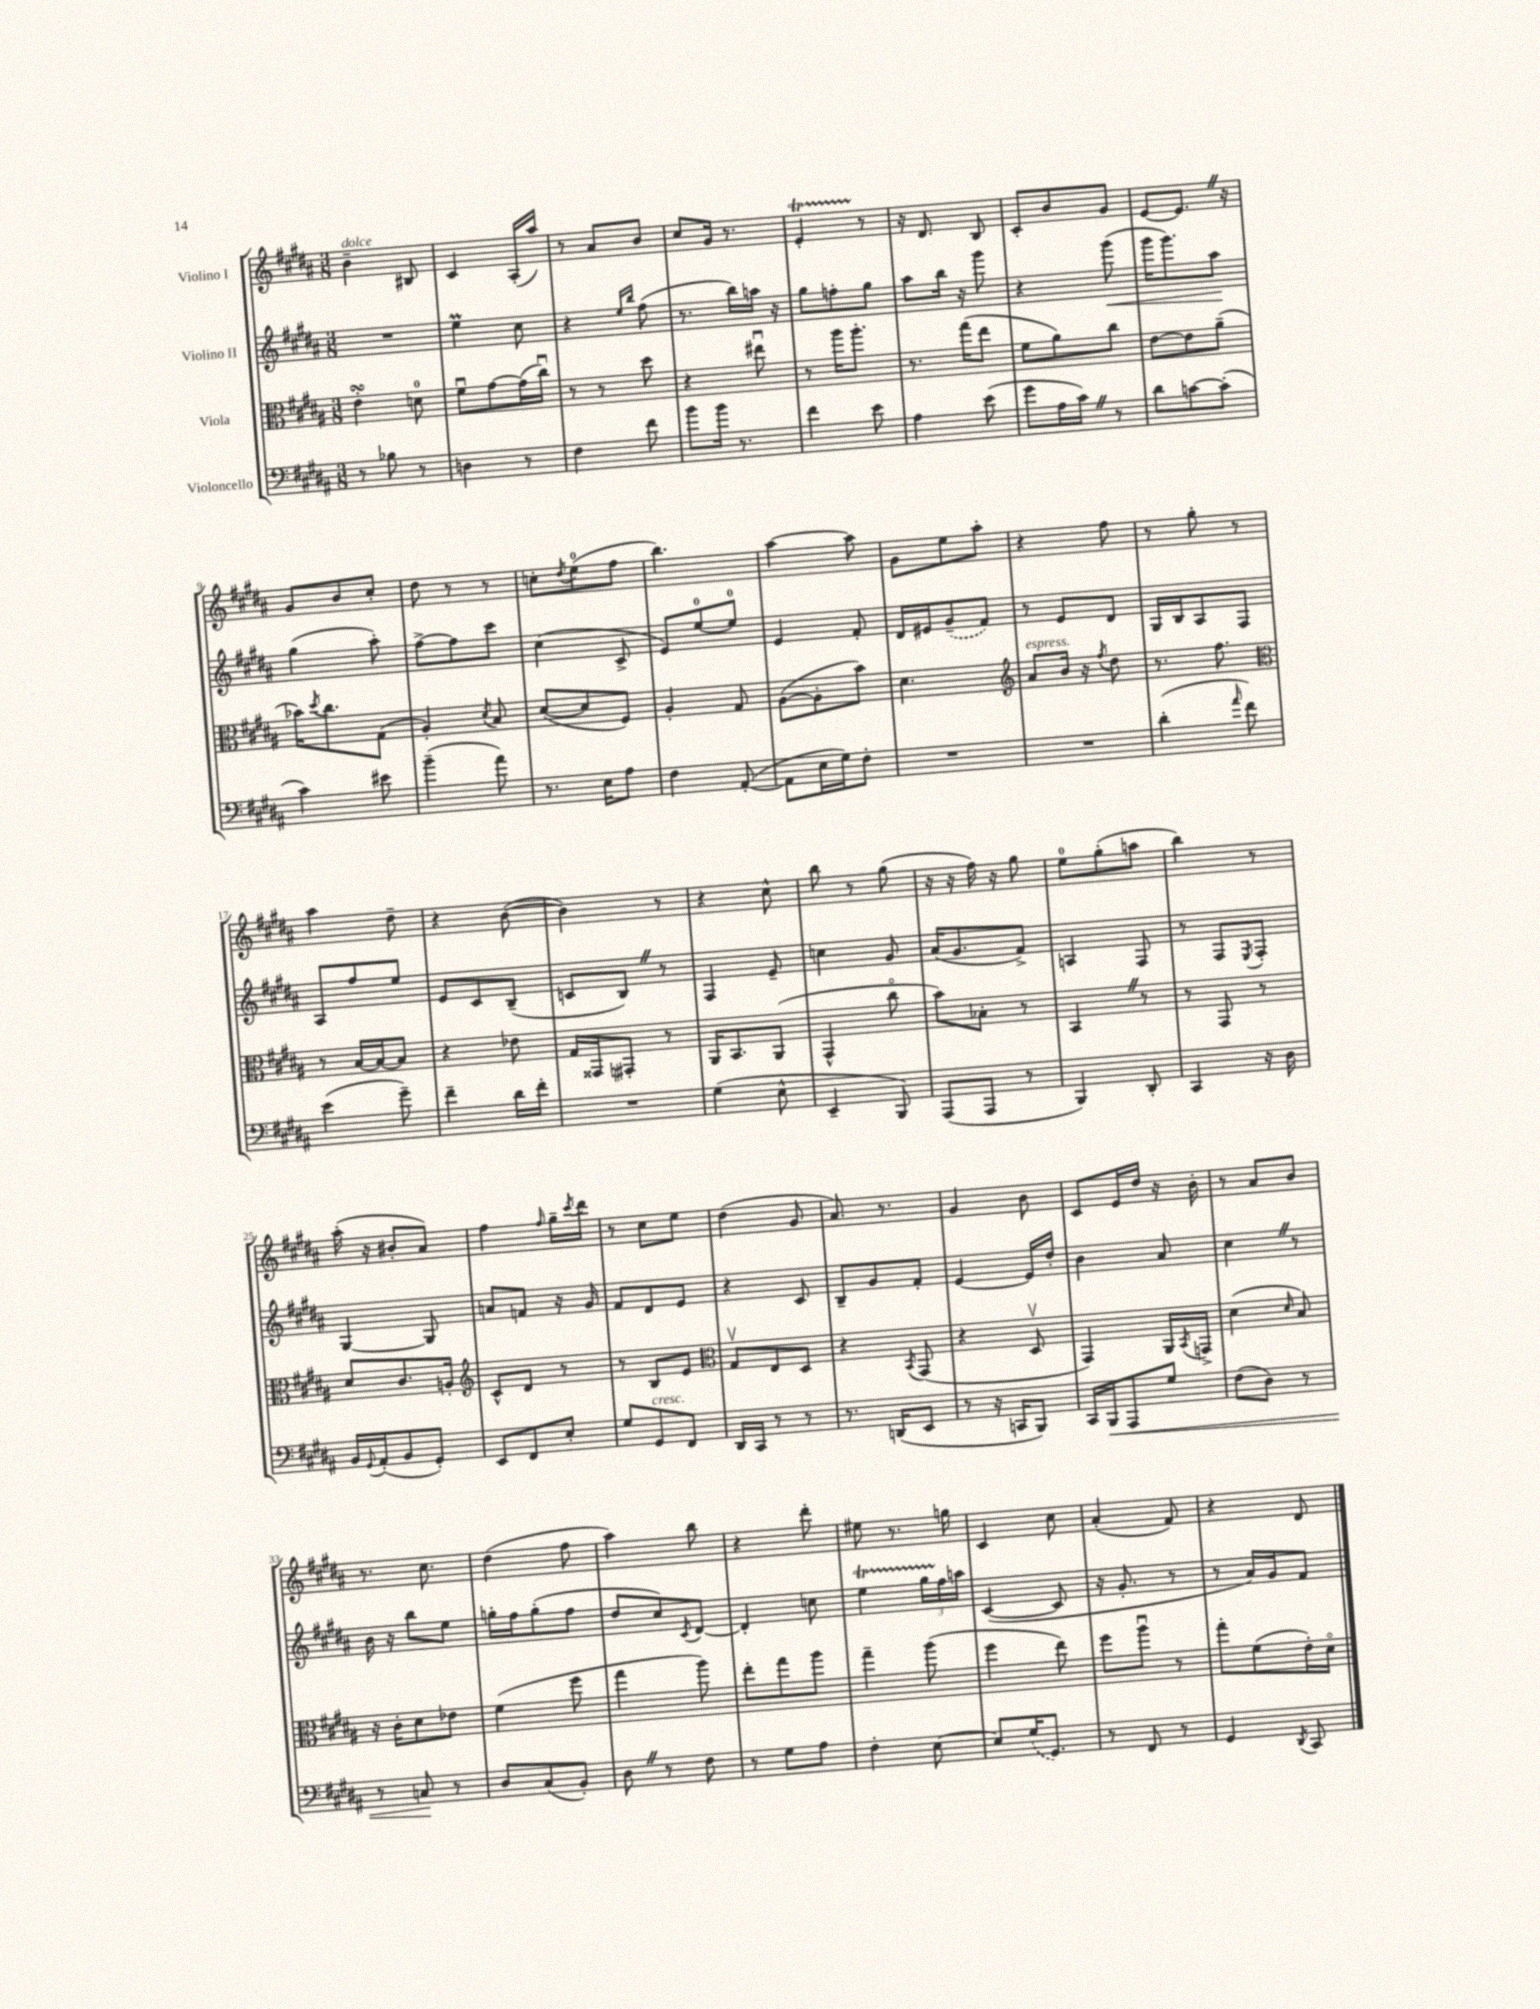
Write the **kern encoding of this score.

**kern	**kern	**kern	**kern
*staff4	*staff3	*staff2	*staff1
*clefF4	*clefC3	*clefG2	*clefG2
*k[f#c#g#d#a#]	*k[f#c#g#d#a#]	*k[f#c#g#d#a#]	*k[f#c#g#d#a#]
*M3/8	*M3/8	*M3/8	*M3/8
8r	4e'	4.r	4b~
8B-	.	.	.
8r	8d	.	8B#
=	=	=	=
4D	8f#u	4ee	4c#
.	[8g#	.	.
8r	(16g#]	8cc#	(16A#'
.	16cc#u)	.	16aa#)
=	=	=	=
4F#	8r	4r	8r
.	8r	.	8a#
.	.	16qqee	.
.	.	16qqbb	.
8f#	8dd#	(8ff#	8b
=	=	=	=
8b	4r	8.r	8cc#
16b	.	.	16g#
8.r	.	16bb)	8.r
.	8ee#u	16aa	.
.	.	16r	.
=	=	=	=
4f#	8r	8gg#	4e'
.	16aa#	8ff'	.
.	8.aa#'	.	.
8e	.	8gg#	8r
=	=	=	=
4A#	8.r	8aa#	16r
.	.	.	8.d#
.	.	16bb	.
.	(16gg#	16r	.
(8e	8ee	8ggg#	8B
=	=	=	=
8g#	8f#	4r	8c#'
16A#	8a#)	.	8b
16c#)	.	.	.
8r	8cc#	(8ggg#	8g#
=	=	=	=
8d#	[8e	16ggg#	[8e
.	.	8.ggg#)	.
[8c	8e]	.	8.e]
(8c']	(8a#~	8aa#	.
.	.	.	16r
=	=	=	=
4c#)	16b-)	(4gg#	8g#
.	8qdd#	.	.
.	8.cc#	.	.
.	.	.	8b
8e#	(8G#	8aa#')	8cc#'
=	=	=	=
(4b~	4A#')	[8ff#^	8dd#
.	.	8ff#]	8r
.	8qd#	.	.
8a#)	8B	8ccc#	8r
=	=	=	=
8.r	([8d#	(4cc#	8cc'
.	.	.	8qdd#
.	8d#]	.	(8ee
16E	.	.	.
8A#	8F#)	8c#^	8ff#
=	=	=	=
4F#	4A#'	8e)	4.bb)
.	.	[8ee	.
([8AA#'	8G#	8ee]	.
=	=	=	=
8AA#]	([8A#	4e	[4aa#
16E	8A#']	.	.
16G#)	.	.	.
8F#'	8b)	8f#'	8aa#]
=	=	=	=
4.r	4.d#	16d#	8g#
.	.	16e#	.
.	.	(8g#~	8ee
.	.	8f#)	8aa#'
=	=	=	=
*	*clefG2	*	*
4.r	8a#	8r	4r
.	16b	8e	.
.	16r	.	.
.	8qff#	.	.
.	8dd#	8d#	8ff#
=	=	=	=
(4d#'	8.r	16G#	8r
.	.	16B	.
.	.	8A#	8gg#'
.	8.ff#	.	.
16qqa#	.	.	.
8f#)	.	8F#	8r
=	=	=	=
*	*clefC3	*	*
(4e	8r	8A#	4aa#
.	[16B	8ff#	.
.	16B_	.	.
8g#~)	8B]	8ee	8dd#~
=	=	=	=
4f#~	4r	8e	4r
.	.	8c#	.
16d#	8e-	(8B~	([8b
16f#'	.	.	.
=	=	=	=
4.r	16G#	8c	4b])
.	16GG##	.	.
.	8GG#'	8B)	.
.	8r	8r	8r
=	=	=	=
(4G#	16AA#	4F#	4r
.	8.BB	.	.
8E^^	(8AA#	8e~	8cc#^^
=	=	=	=
4EE~	4GG#^^	4cc	8bb
.	.	.	8r
8BBB)	8cc#o	8g#	(8gg#
=	=	=	=
(8AAA#	8b)	(16a#	16r
.	.	8.g#	16r
8AAA#	8B-'	.	16ff#)
.	.	.	16r
8r	8r	8f#^)	8gg#
=	=	=	=
4BBB)	4BB	4A	8ee
.	.	.	(8gg#'
8DD#'	8r	8F#	8aa
=	=	=	=
4CC#	8r	8r	4bb)
.	8GG#	8F#	.
.	.	8qE	.
16r	8r	8F#'	8r
16D#	.	.	.
=	=	=	=
16BB	8d#	[4G#	(16aa#'
8qqGG#	.	.	.
(16AA#'	.	.	16r
8BB	8.c#	.	8b#'
8GG#')	.	8G#]	8a#)
.	16A'	.	.
=	=	=	=
*	*clefG2	*	*
8EE	8c#^^	8a	4ff#
8FF#	8d#	8f	.
.	.	.	16qqff#
8E'	8r	16r	16gg#~
.	.	.	8qccc#
.	.	16g#	16ddd#
=	=	=	=
8G#	8r	8f#	8r
8GG#	8B	8d#	8cc#
8FF#	8e	8e	8ee
=	=	=	=
*	*clefC3	*	*
16DD#	8G#v	4r	(4dd#
16CC#	.	.	.
8r	8E	.	.
8r	8D#	8c#	8g#
=	=	=	=
8.r	4r	8B~	8.a#)
.	.	8g#	.
(16DD	.	.	8.r
.	8qBB	.	.
8EE	(8GG#	8f#'	.
=	=	=	=
8r	4r	[4e	4g#
16r	.	.	.
16CC	.	.	.
8BBB)	8D#v	16e]	8b
.	.	16dd#'	.
=	=	=	=
16CC#	4GG#)	4b	8c#
16BBB	.	.	.
8AAA#	.	.	16e
.	.	.	16dd#
8G#	16AA#	8a#	16r
.	8qBB	.	.
.	16GG^	.	16b'
=	=	=	=
(8F#	(4d#	4cc#	8r
8D#)	.	.	8a#
.	16qqd#	.	.
8r	8B)	8r	8b
=	=	=	=
8r	16r	16b	8.r
.	16c#'	16r	.
8C	8d#	8bb	.
.	.	.	8.cc#
8r	8e-	8ee	.
=	=	=	=
8D#	(4f#	16gg'	(4dd#
.	.	16ff#	.
(8C#	.	(8gg'	.
8BB')	8ff#	8ff#	8ff#
=	=	=	=
8D#	4gg#	8dd#	4aa#)
8r	.	8cc#)	.
.	.	8qc#	.
8F#	8aa#)	[8d#	8bb
=	=	=	=
8r	8ee'	4d#']	4r
8G#	8gg#	.	.
8A#	8aa#	8cc	8ddd#'
=	=	=	=
4F#'	4gg#~	4ee	8ee#
.	.	.	8.r
[8E	(8aa#	24gg#	.
.	.	24ff#	.
.	.	.	16gg
.	.	24aa	.
=	=	=	=
8E]	4ff#	([4c#	4c#
(16G#	.	.	.
8.GG#)	.	.	.
.	8ee)	8c#]	8cc#
=	=	=	=
8r	8ff#	16r	(4a#'
.	.	8.g#'	.
8FF#	8aa#u	.	.
8r	8r	8r	8f#)
=	=	=	=
4GG#	8gg#'	8r	4r
.	(8f#	16a#)	.
.	.	16g#	.
8qDD#	.	.	.
8CC#	16e')	8f#	8d#
.	16d#o	.	.
==	==	==	==
*-	*-	*-	*-
